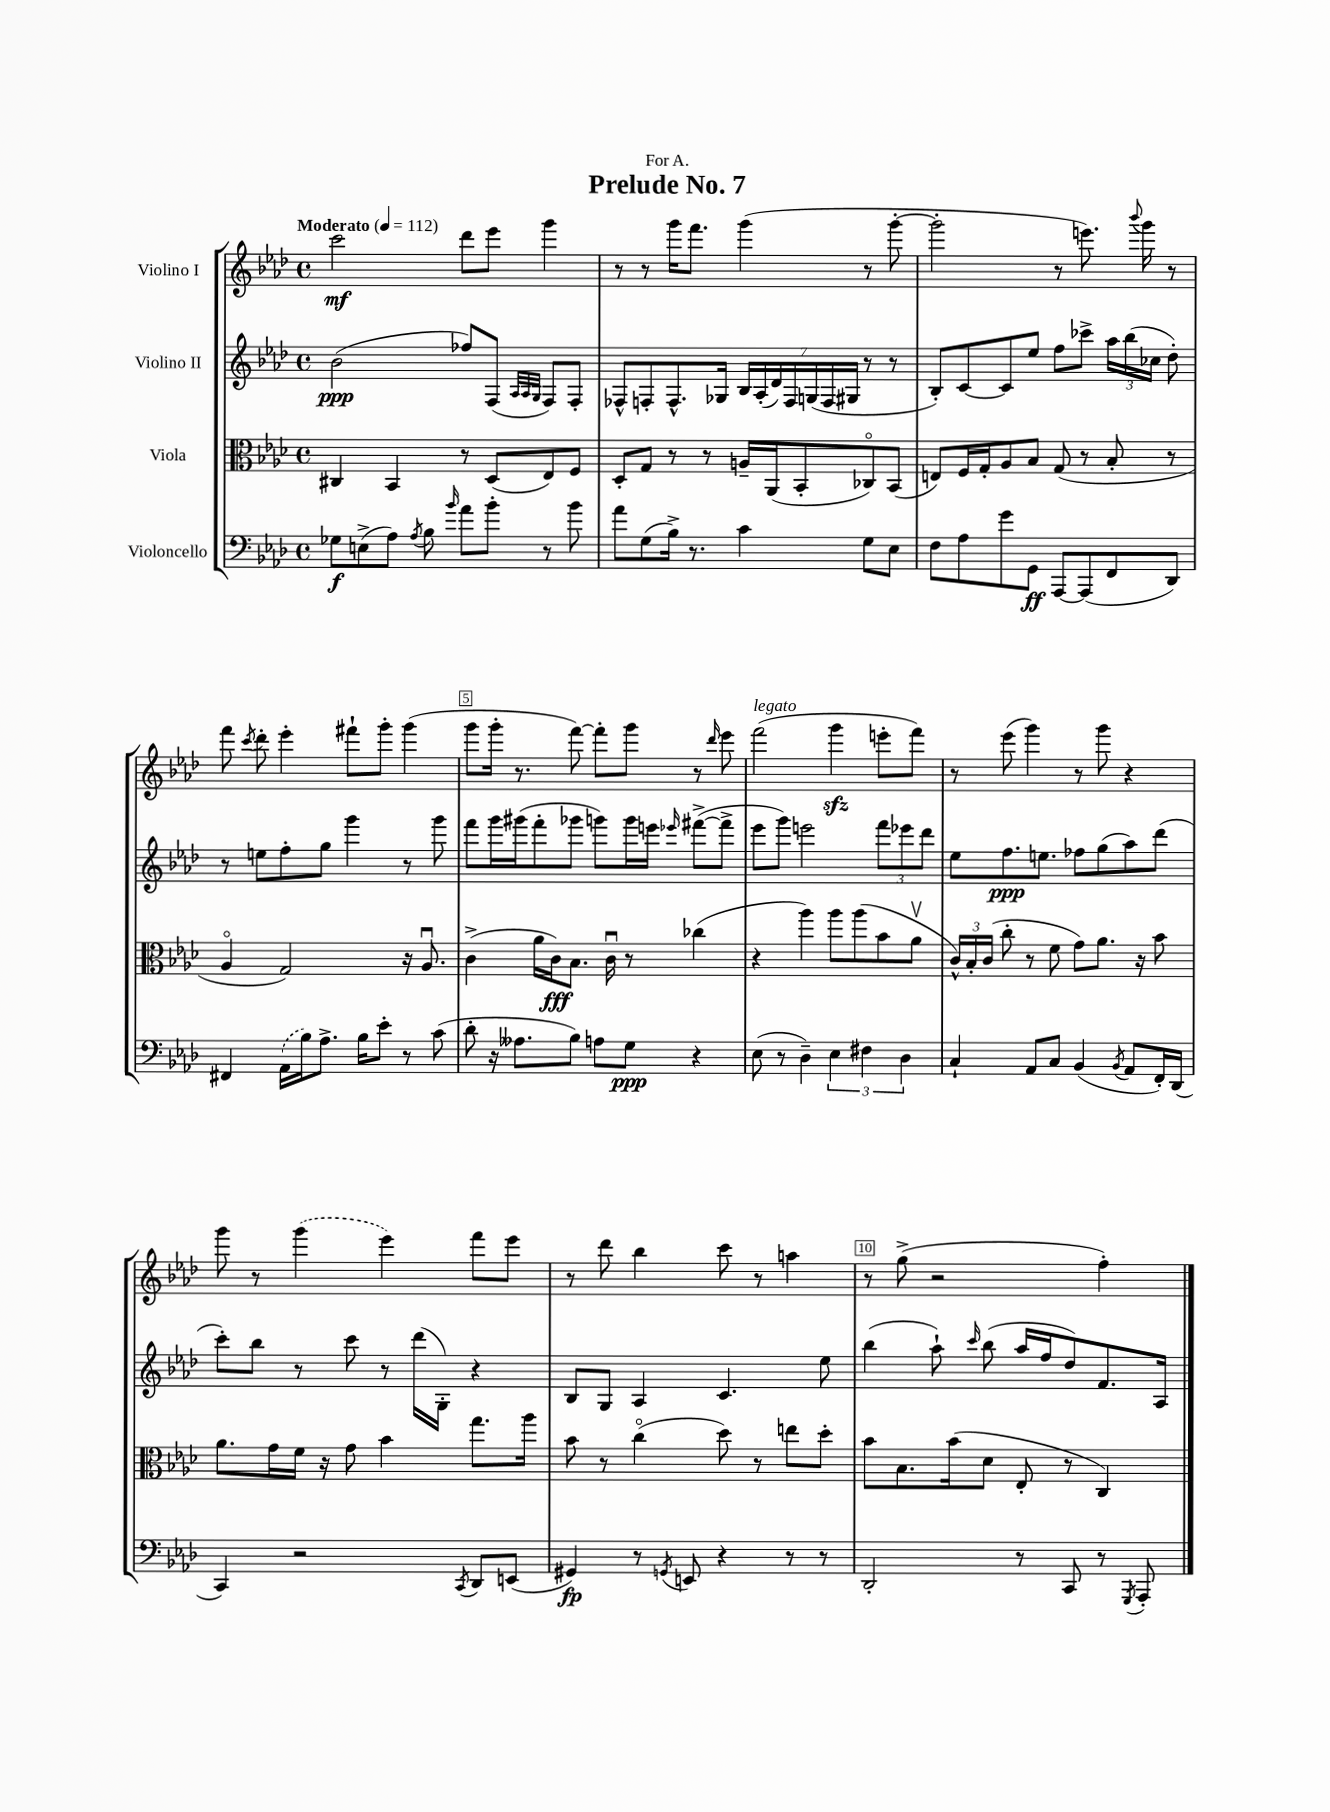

**kern	**kern	**kern	**kern
*staff4	*staff3	*staff2	*staff1
*clefF4	*clefC3	*clefG2	*clefG2
*k[b-e-a-d-]	*k[b-e-a-d-]	*k[b-e-a-d-]	*k[b-e-a-d-]
*M4/4	*M4/4	*M4/4	*M4/4
*met(c)	*met(c)	*met(c)	*met(c)
*MM112	*MM112	*MM112	*MM112
8G-	4C#	(2b-	2ccc
(8E^	.	.	.
8A-)	4BB-	.	.
8qA-	.	.	.
8B-	.	.	.
16qqb-	.	.	.
8a-	8r	8ff-)	8ddd-
8b-'	(8D-	(8F	8eee-
.	.	32qqA-	.
.	.	32qqA-	.
.	.	32qqG	.
8r	8E-)	8F)	4ggg
8b-	8F	8F'	.
=	=	=	=
8a-	8D-'	8F-^^	8r
(8G	8G	8F'	8r
16B-^)	8r	8.F^^	16ggg
8.r	.	.	8.fff
.	8r	.	.
.	.	16G-	.
4c	16A~	28B-	(4ggg
.	.	(28A-'	.
.	(16AA-	.	.
.	.	28d-)	.
.	.	28F	.
.	8BB-'	.	.
.	.	(28G	.
.	.	28F	.
.	.	28G#	.
8G	8C-o)	8r	8r
8E-	(8BB-	8r	[8ggg'
=	=	=	=
8F	8E)	8B-')	2ggg']
8A-	16F	[8c	.
.	16G'	.	.
8g	8A-	8c]	.
8GG	8B-	8ee-	.
[8AAA-	(8G	8ff	8r
(8AAA-]	8r	8ccc-^	8.eee)
8FF	8B-'	24aa-	.
.	.	(24bb-	.
.	.	.	8qqbbb-
.	.	.	16ggg
.	.	24cc-	.
8DD-)	8r	8dd-')	8r
=	=	=	=
4FF#	4A-o	8r	8fff
.	.	.	8qccc
.	.	8ee	8ddd-'
(16AA-	2G)	8ff'	4eee-'
16B-)	.	.	.
8.A-^	.	8gg	.
.	.	4ggg	8fff#`
16B-	.	.	.
8e-'	.	.	8ggg'
8r	16r	8r	(4ggg
.	8.A-u	.	.
(8c	.	8ggg	.
=	=	=	=
8d-'	(4c^	8fff	8ggg
16r	.	16ggg	16ggg'
8.A--	.	(16ggg#	8.r
.	16a-	8fff'	.
.	16c)	.	.
8B-)	8.B-	8ggg-	[8fff)
8A	.	8ggg)	8fff']
.	16cu	.	.
8G	8r	16ggg	8ggg
.	.	16eee	.
.	.	16qqeee-	.
4r	(4cc-	([8fff#^	8r
.	.	.	16qqddd-
.	.	8fff#^]	8eee-
=	=	=	=
(8E-	4r	8eee-	(2fff
8r	.	8ggg)	.
4D-~)	4aa-)	2eee	.
6E-	8aa-	.	4ggg
.	(8aa-	.	.
6F#	.	.	.
.	8b-	12fff	8eee'
6D-	.	12eee-	.
.	8a-v	.	8fff)
.	.	12ddd-	.
=	=	=	=
4C`	24c^^)	8ee-	8r
.	24B-'	.	.
.	(24c	.	.
.	8cc'	8.ff	(8eee-
8AA-	8r	.	4ggg)
.	.	8.ee	.
8C	8f	.	.
(4BB-	8g)	8ff-	8r
.	8.a-	(8gg	8ggg
8qBB-	.	.	.
8AA-	.	8aa-)	4r
.	16r	.	.
16FF')	8b-	(8ddd-	.
(16DD-	.	.	.
=	=	=	=
4CC)	8.a-	8ccc')	8ggg
.	.	8bb-	8r
.	16g	.	.
2r	16f	8r	(4ggg
.	16r	.	.
.	8g	8ccc	.
.	4b-	8r	4eee-)
.	.	(16ddd-	.
.	.	16G')	.
8qCC	.	.	.
8DD-	8.gg	4r	8fff
(8EE	.	.	8eee-
.	16aa-	.	.
=	=	=	=
4GG#)	8b-	8B-	8r
.	8r	8G	8ddd-
8r	(4cco	4A-	4bb-
8qGG	.	.	.
8EE	.	.	.
4r	8dd-)	4.c	8ccc
.	8r	.	8r
8r	8ee	.	4aa
8r	8dd-'	8ee-	.
=	=	=	=
2DD-'	8b-	(4bb-	8r
.	8.B-	.	(8gg^
.	.	8aa-`)	2r
.	(16b-	.	.
.	.	16qqccc	.
.	8d-	(8bb-	.
8r	8E-'	16aa-	.
.	.	16ff	.
8CC	8r	8dd-)	.
8r	4C)	8.f	4ff')
8qGGG	.	.	.
8AAA-'	.	.	.
.	.	16A-	.
==	==	==	==
*-	*-	*-	*-
